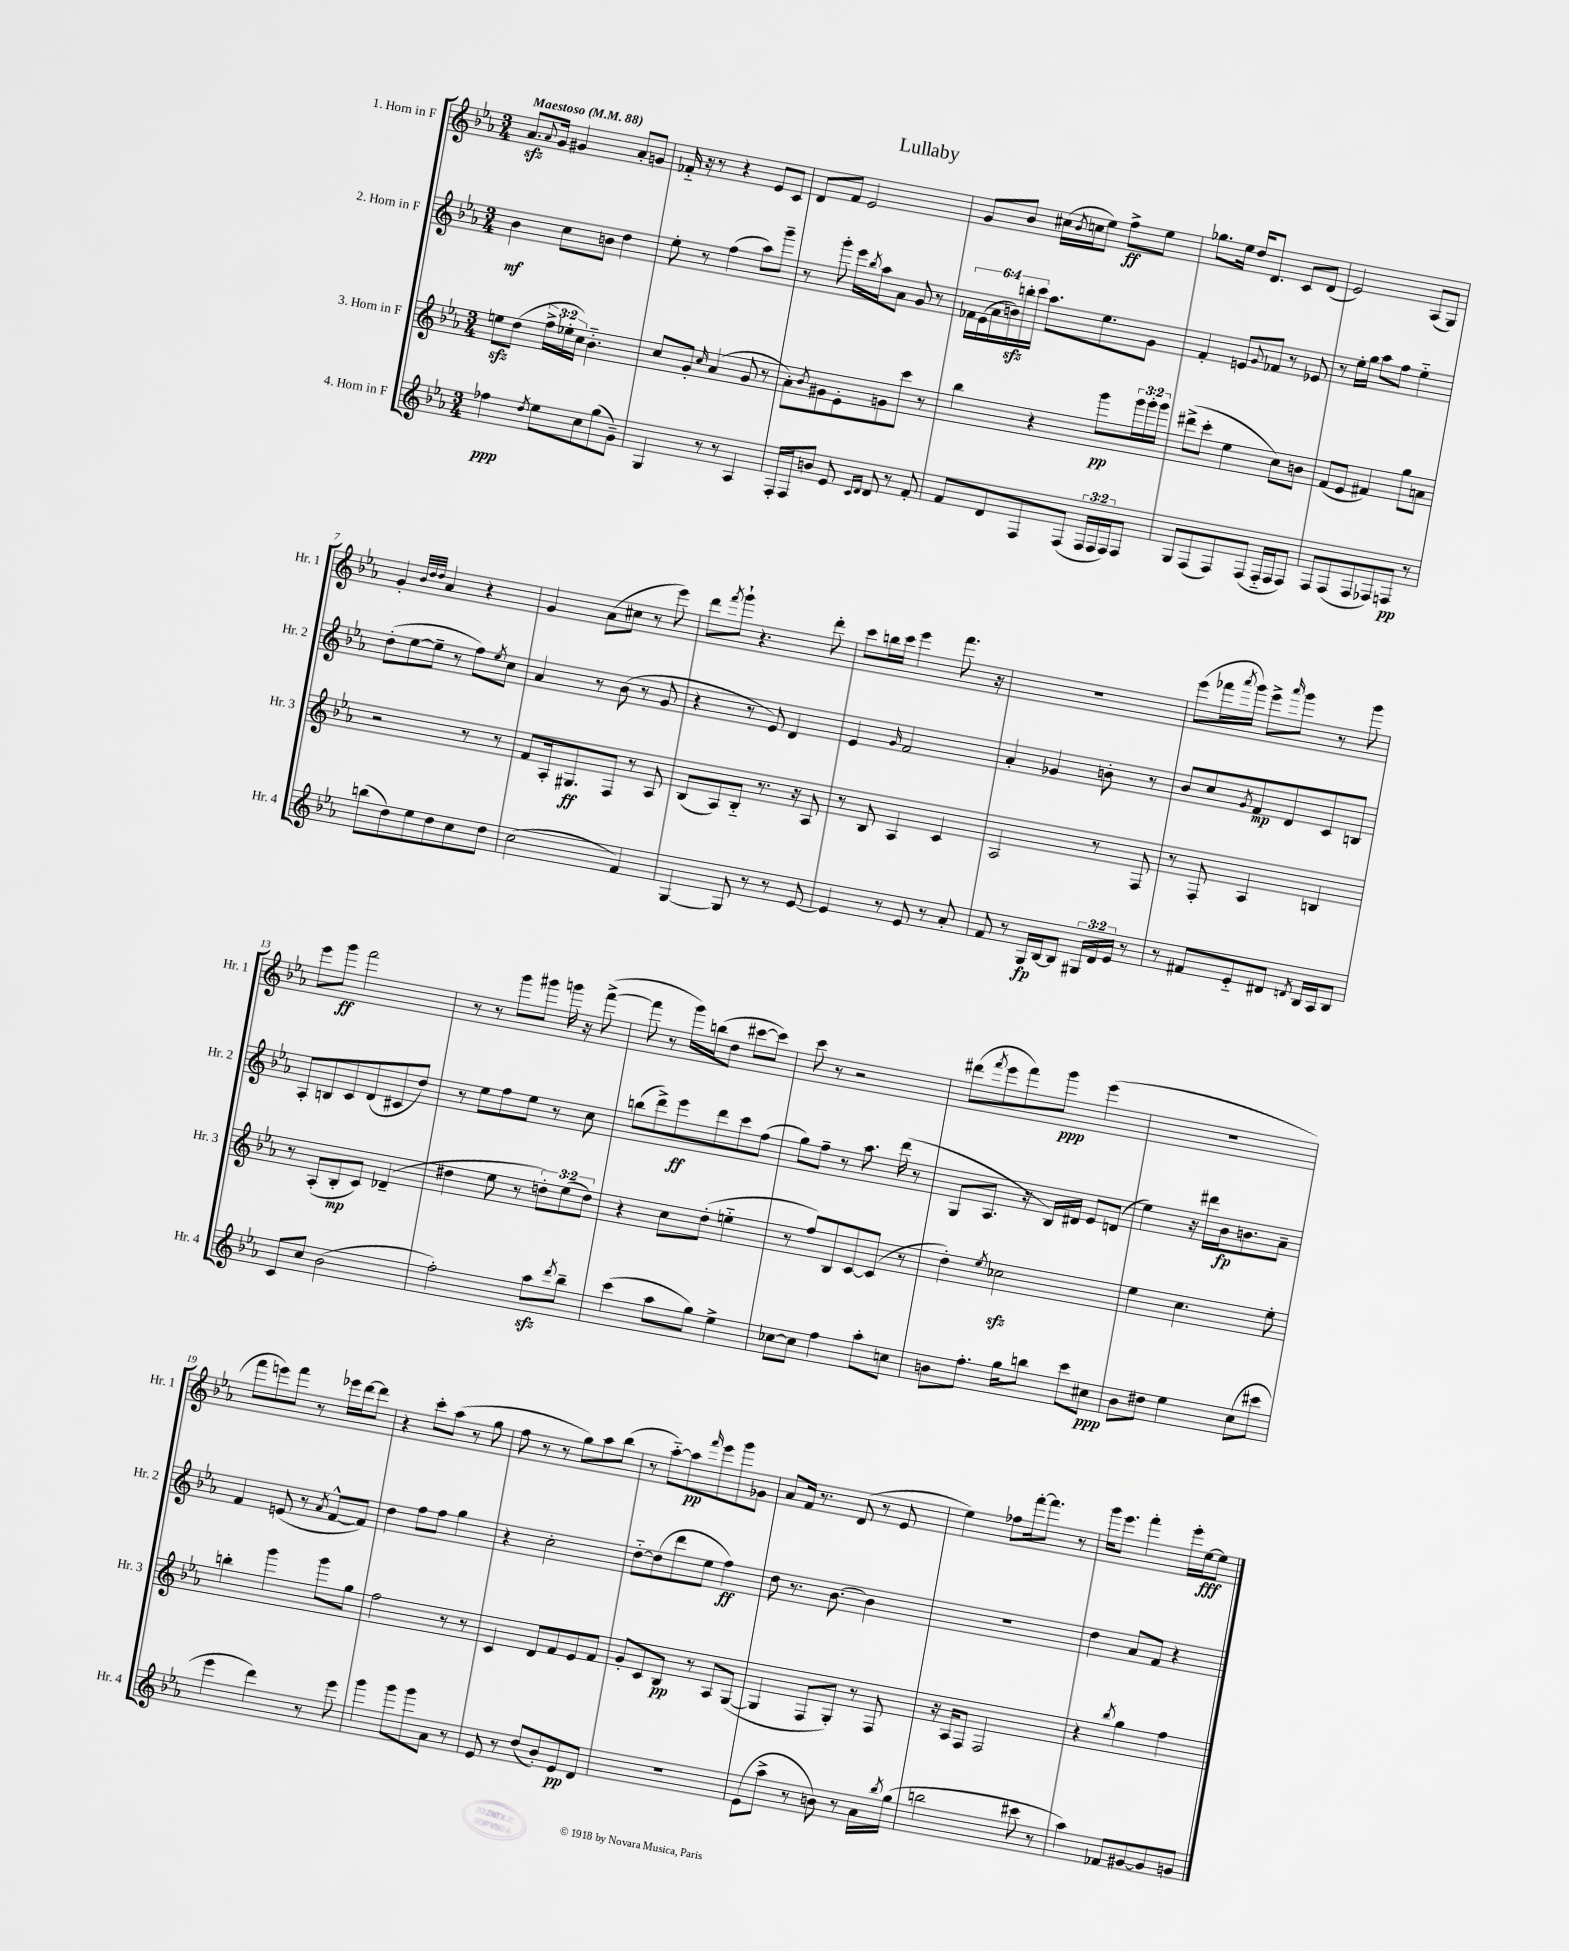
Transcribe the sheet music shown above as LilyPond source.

\header { title = "Lullaby" }
<<
\new StaffGroup <<
\new Staff = "s0" \with { instrumentName = "1. Horn in F" shortInstrumentName = "Hr. 1" } {
    \clef treble \key ees \major \numericTimeSignature \time 3/4 \tempo "Maestoso" 4 = 88
    aes'8.\sfz \appoggiatura { aes'8 } g'16 gis'4 aes'8-. g'8 |
    fes'16-_ r16 r8 r4 ees'8 c'8 |
    d'8 f'8 ees'2 |
    g'8 bes'8 cis''16( \acciaccatura { bes'8 } c''16 ees''8) f''8->\ff ees''8 |
    ges''8. ees''16 d''16 d'8. c'8 d'8( |
    ees'2) aes8( g8) |
    g'4-. \grace { bes'32 d''32 d''32 } aes'4 r4 |
    g'4 aes'8( cis''8 r8 ees'''8) |
    d'''8 \acciaccatura { f'''8 } g'''8-! r4. d'''8-. |
    c'''8 b''16 c'''16 ees'''4 f'''8. r16 |
    R2. |
    ees'''8( fes'''16 \acciaccatura { aes'''8 } g'''16) ees'''8-> \grace { aes'''16 } g'''8 r8 g'''8 |
    ees'''8 g'''8\ff f'''2 |
    r8 r8 g'''8 gis'''8 g'''16 r16 f'''8~->( |
    f'''8 r8 g'''16) b''16( d''8 cis'''8~ cis'''8) |
    c'''8 r8 r2 |
    dis'''8( \acciaccatura { f'''8 } ees'''8 f'''8) g'''8\ppp ees'''4( |
    R2. |
    f'''8 e'''8) f'''8 r8 ees'''16 d'''16~ d'''8 |
    r4 c'''8-. aes''8( r8 g''8 |
    f''8 r8 r8 g''8) aes''8 bes''8( |
    r8 aes''8~-_) aes''8\pp \grace { f'''16 } ees'''8 g'''8 ges'8 |
    aes'8 f'16 r8. d'8( r8 ees'8 |
    ees''4) fes''8 f'''16~-. f'''8. r8 |
    g'''16 ees'''8. f'''4-. ees'''16-. ees''16~\fff ees''8 \bar "|." |
}
\new Staff = "s1" \with { instrumentName = "2. Horn in F" shortInstrumentName = "Hr. 2" } {
    \clef treble \key ees \major \numericTimeSignature \time 3/4 \override Staff.TupletNumber.text = #tuplet-number::calc-fraction-text
    bes'4\mf c''8 b'8 d''4 |
    ees''8-. r8 f''4( aes''8) g'''8-- |
    r8 g'''8-. ees'''16 \acciaccatura { bes''8 } aes''16 aes'8 g'8 r8 |
    \tuplet 6/4 { fes'16 ees'16( aes'16 b'16\sfz) b''16-. c'''16 } aes''8. ees''8. g'8 |
    f'4-. e'8 \appoggiatura { g'8 } fes'8 r8 ees'8 |
    r8 ees''16-. g''16 aes''8 f''8 ees''4-_ |
    d''8-.( ees''8~ ees''8-- r8 f''8) \acciaccatura { ees''8 } c''8 |
    aes'4 r8 bes'8( r8 g'8 |
    r4 r8 ees'8) d'4 |
    ees'4 \grace { g'16 } f'2 |
    aes'4-. ges'4 b'8-. r8 |
    bes'8 c''8 \acciaccatura { g'8 } f'8\mp d'8 c'8 b8 |
    aes8-. b8 c'8 d'8( cis'8 d''8) |
    r8 ees''8 f''8 ees''8 r8 c''8 |
    b''8( d'''8->) ees'''8\ff d'''8 c'''8 f''8( |
    g''8) f''8-- r8 aes''8. d'''16( r8 |
    g8 aes8. r16 bes16) dis'16 ees'8 d'8( |
    ees''4) r16 dis'''16 bes'16\fp b'8. aes'8-- |
    f'4 e'8( r8 \acciaccatura { aes'8 } f'8~-^ f'8) |
    d''4 f''8 f''8 g''4 |
    r4 c''2-. |
    d''8~-_ d''8( d'''8 ees''8 f''4\ff) |
    d''8 r8. bes'8.~ bes'4 |
    R2. |
    d''4 aes'8 f'8 r4 \bar "|." |
}
\new Staff = "s2" \with { instrumentName = "3. Horn in F" shortInstrumentName = "Hr. 3" } {
    \clef treble \key ees \major \numericTimeSignature \time 3/4 \override Staff.TupletNumber.text = #tuplet-number::calc-fraction-text
    e''8\sfz d''8( \tuplet 3/2 { f''16-> ees''16-. c''16) } bes'4.-_ |
    c''8 g'8-. \grace { c''16 } aes'4( g'8 r8 |
    aes'8-.) \acciaccatura { bes'8 } gis'8 ees'8-. g'8 c'''8 r8 |
    bes''4 r4 g'''8\pp \tuplet 3/2 { g'''16 g'''16-. g'''16 } |
    dis'''8->( c'''8-. ees''4 c''8) b'8 |
    f'8( ees'8 fis'4) g''8 a'8 |
    r2 r8 r8 |
    f'8 aes16-. gis8.\ff f8 r8 aes8 |
    bes8( aes8) bes8-_ r8. r16 aes8 |
    r8 bes8 aes4 c'4 |
    aes2 r8 f8 |
    r8 f8-. aes4 b4 |
    r8 aes8-.( bes8-.\mp c'8) des'4--( |
    dis''4 ees''8 r8 \tuplet 3/2 { d''8-.) ees''8( d''8) } |
    r4 c''8 d''8-.( e''4-_ |
    r8 f''8) bes8 c'8~ c'8( r8 |
    d''4-.) \acciaccatura { ees''8 } ces''2\sfz |
    ees''4 c''4. ees''8-. |
    b''4-. g'''4 g'''8 g''8 |
    f''2 r8 r8 |
    c'4 d'8 f'8 ees'8 f'8 |
    g'8-. c'8 bes8\pp r8 aes8 g8~( |
    g4 f8 g8-.) r8 f8 |
    r16 aes16 f8 f2 |
    r4 \acciaccatura { bes''8 } g''4 f''4 \bar "|." |
}
\new Staff = "s3" \with { instrumentName = "4. Horn in F" shortInstrumentName = "Hr. 4" } {
    \clef treble \key ees \major \numericTimeSignature \time 3/4 \override Staff.TupletNumber.text = #tuplet-number::calc-fraction-text
    fes''4\ppp \acciaccatura { d''8 } ees''8 c''8 g''8( g'8--) |
    g4 r8 r8 aes4 |
    f16-. f16 b'8 ees'8 \grace { c'16 d'16 } d'8 r8 f'8-. |
    f'8 d'8 f8 f8( \tuplet 3/2 { f16 f16 f16) } f8 |
    g8 f8( f8) f8( f16-_ f16 f8) |
    f8 f8( f8 fes8) f8\pp r8 |
    b''8( d''8) ees''8 d''8 c''8 d''8 |
    c''2( f'4) |
    g4~ g8 r8 r8 ees'8~ |
    ees'4 r8 ees'8 r8 aes'8-. |
    f'8 r8 g16\fp bes16~ bes8 \tuplet 3/2 { gis16 d'16 ees'16 } r8 |
    r8 fis'8 ees'8-_ dis'8 \acciaccatura { d'8 } bes16 aes16 bes8 |
    c'8 c''8 bes'2( |
    f''2-.) aes''8\sfz \acciaccatura { d'''8 } bes''8-- |
    c'''4( aes''8 g''8) ees''4-> |
    ces''8~ ces''8 f''4 aes''8-. c''8 |
    b'8 f''8.-. g''16 b''8 c'''8 cis''8\ppp |
    bes'8 dis''8 ees''4 c''8( cis'''8 |
    ees'''4 d'''4) r8 ees'''8 |
    g'''4 g'''8 g'''8 aes'8 r8 |
    ees'8 r8 d''8( bes'8-.) ees'8\pp d'8 |
    R2. |
    ees'8( aes''8-> r8 b'8) r8 aes'16 \acciaccatura { bes''8 } g''16( |
    b''2 cis'''8 r8 |
    aes''4) fes'8 gis'8~ gis'8 g'8 \bar "|." |
}
>>
>>
